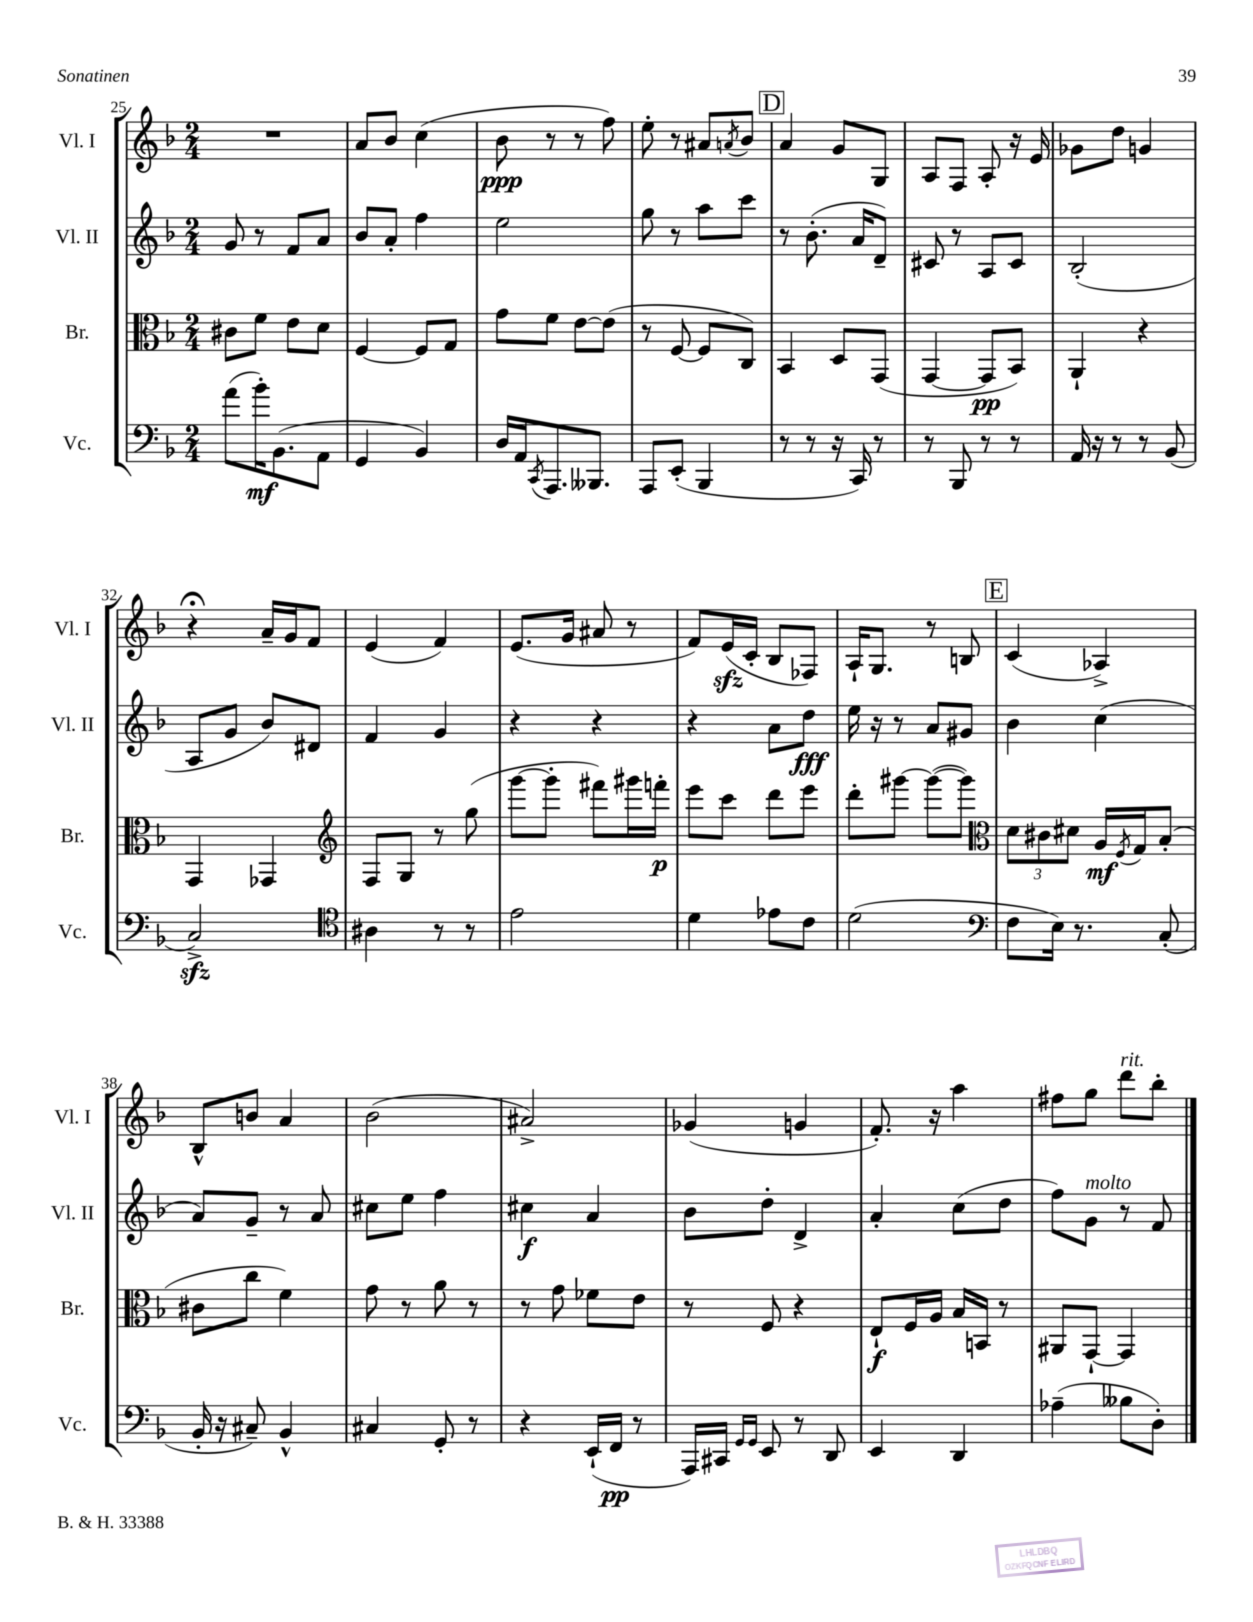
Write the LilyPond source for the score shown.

<<
\new StaffGroup <<
\new Staff = "s0" \with { instrumentName = "Vl. I" shortInstrumentName = "Vl. I" } {
    \clef treble \key f \major \numericTimeSignature \time 2/4
    R2 |
    a'8 bes'8 c''4( |
    bes'8\ppp r8 r8 f''8) |
    e''8-. r8 ais'8 \acciaccatura { a'8 } bes'8 |
    \mark \markup { \box "D" } a'4 g'8 g8 |
    a8 f8 a8-. r16 e'16 |
    ges'8 d''8 g'4 |
    r4\fermata a'16-- g'16 f'8 |
    e'4( f'4) |
    e'8.( g'16 ais'8 r8 |
    f'8) e'16\sfz( c'16-. bes8 fes8) |
    a16-! g8. r8 b8 |
    \mark \markup { \box "E" } c'4( aes4->) |
    bes8-^ b'8 a'4 |
    bes'2( |
    ais'2->) |
    ges'4( g'4 |
    f'8.-.) r16 a''4 |
    fis''8 g''8 d'''8^\markup { \italic "rit." } bes''8-. \bar "|." |
}
\new Staff = "s1" \with { instrumentName = "Vl. II" shortInstrumentName = "Vl. II" } {
    \clef treble \key f \major \numericTimeSignature \time 2/4
    g'8 r8 f'8 a'8 |
    bes'8 a'8-. f''4 |
    e''2 |
    g''8 r8 a''8 c'''8 |
    \mark \markup { \box "D" } r8 bes'8.-.( a'16 d'8--) |
    cis'8 r8 a8 cis'8 |
    bes2-.( |
    a8 g'8 bes'8) dis'8 |
    f'4 g'4 |
    r4 r4 |
    r4 a'8 d''8\fff |
    e''16 r16 r8 a'8 gis'8 |
    \mark \markup { \box "E" } bes'4 c''4( |
    a'8) g'8-- r8 a'8 |
    cis''8 e''8 f''4 |
    cis''4\f a'4 |
    bes'8 d''8-. d'4-> |
    a'4-. c''8( d''8 |
    f''8) g'8^\markup { \italic "molto" } r8 f'8 \bar "|." |
}
\new Staff = "s2" \with { instrumentName = "Br." shortInstrumentName = "Br." } {
    \clef alto \key f \major \numericTimeSignature \time 2/4
    cis'8 f'8 e'8 d'8 |
    f4~ f8 g8 |
    g'8 f'8 e'8~ e'8( |
    r8 f8~ f8 c8) |
    \mark \markup { \box "D" } bes,4 d8 g,8( |
    g,4~ g,8\pp bes,8) |
    a,4-! r4 |
    g,4 ges,4 |
    \clef treble f8 g8 r8 g''8( |
    g'''8~ g'''8-. fis'''8) gis'''16 f'''16-.\p |
    e'''8 c'''8 d'''8 e'''8 |
    d'''8-. gis'''8~ gis'''8~( gis'''8) |
    \mark \markup { \box "E" } \clef alto \tuplet 3/2 { d'8 cis'8 dis'8 } a16\mf \acciaccatura { f8 } g16 bes8-.( |
    cis'8 c''8 f'4) |
    g'8 r8 a'8 r8 |
    r8 g'8 fes'8 e'8 |
    r8 f8 r4 |
    e8-!\f f16 a16 bes16 b,16 r8 |
    ais,8 g,8~-! g,4 \bar "|." |
}
\new Staff = "s3" \with { instrumentName = "Vc." shortInstrumentName = "Vc." } {
    \clef bass \key f \major \numericTimeSignature \time 2/4
    a'8( bes'16-.\mf) bes,8.( a,8 |
    g,4 bes,4) |
    d16 a,16 \acciaccatura { c,8 } a,,8. beses,,8. |
    a,,8 e,8-.( bes,,4 |
    \mark \markup { \box "D" } r8 r8 r16 c,16) r8 |
    r8 bes,,8 r8 r8 |
    a,16 r16 r8 r8 bes,8( |
    c2->\sfz) |
    \clef tenor ais4 r8 r8 |
    e'2 |
    d'4 ees'8 c'8 |
    d'2( |
    \mark \markup { \box "E" } \clef bass f8 e16) r8. c8-.( |
    bes,16-. r16 cis8--) bes,4-^ |
    cis4 g,8-. r8 |
    r4 e,16-!( f,16\pp r8 |
    a,,16) cis,16 \grace { g,16 g,16 } e,8 r8 d,8 |
    e,4 d,4 |
    aes4--( beses8 d8-.) \bar "|." |
}
>>
>>
\layout { \context { \Score currentBarNumber = #25 } }
